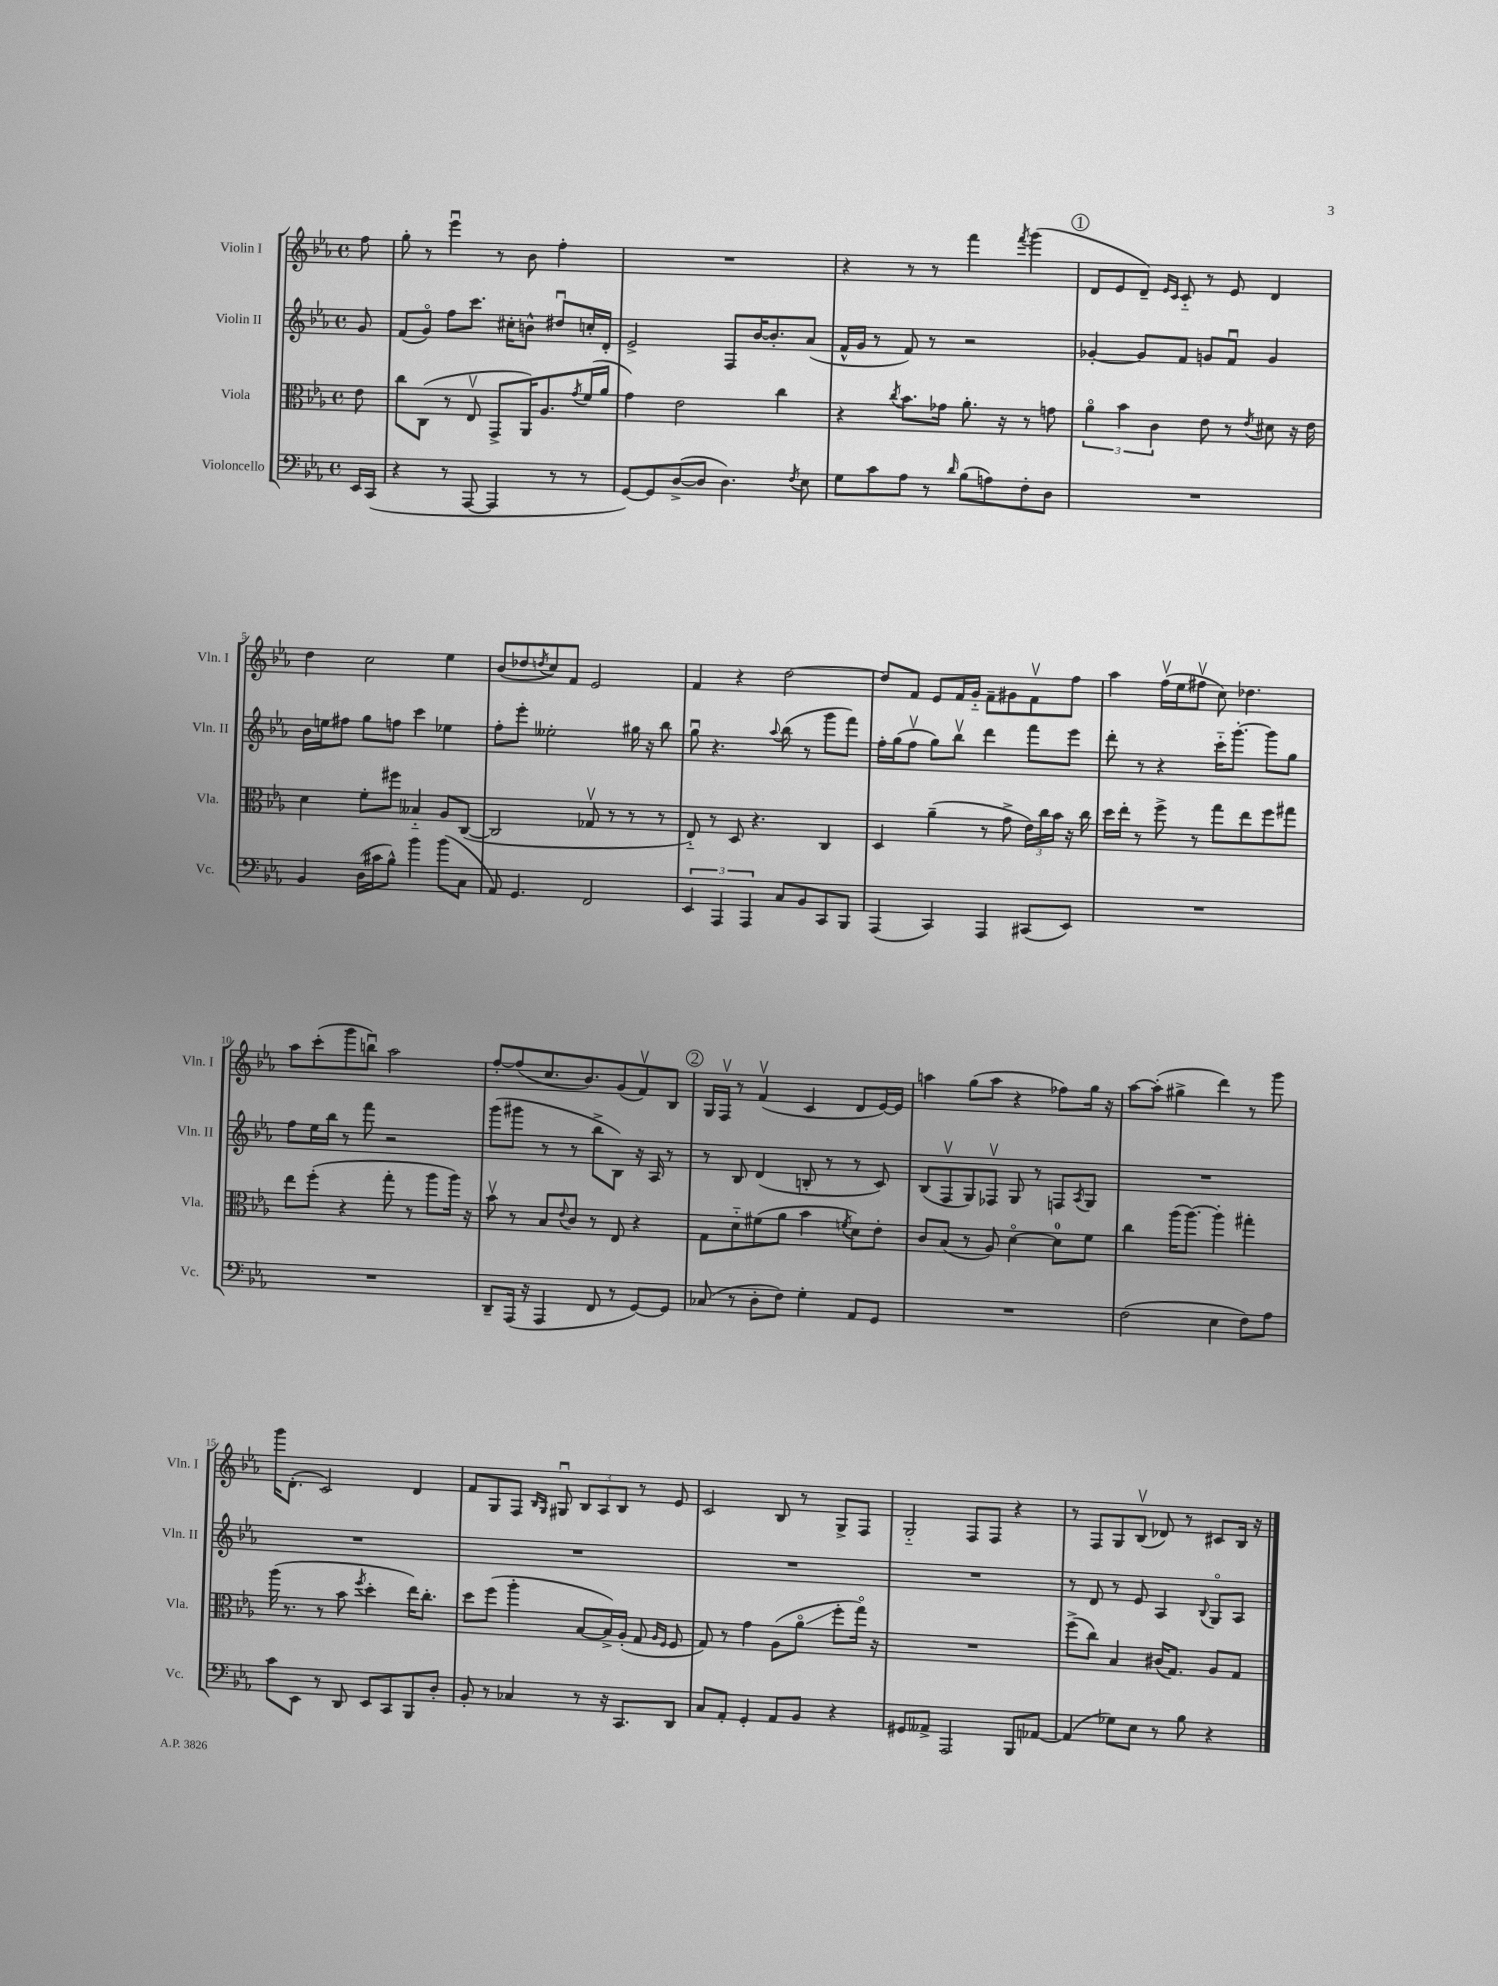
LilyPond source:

<<
\new StaffGroup <<
\new Staff = "s0" \with { instrumentName = "Violin I" shortInstrumentName = "Vln. I" } {
    \clef treble \key ees \major \defaultTimeSignature \time 4/4 \partial 8
    f''8 |
    g''8-. r8 ees'''4\downbow r8 bes'8 f''4-. |
    R1 |
    r4 r8 r8 f'''4 \acciaccatura { f'''8 } g'''4( |
    \mark \markup { \circle "1" } d'8 ees'8 d'8--) \grace { ees'16 c'16 } c'8-_ r8 ees'8 d'4 |
    d''4 c''2 ees''4 |
    bes'8( des''8 \acciaccatura { d''8 } c''8) f'8 ees'2 |
    f'4 r4 d''2~ |
    d''8 f'8 ees'8 f'16 g'16-_ f'8-- gis'8 f'8\upbow f''8 |
    aes''4 f''16\upbow( ees''16 fis''8\upbow c''8) des''4. |
    aes''8 c'''8-.( g'''8 b''8\downbow) aes''2 |
    f''8~-. f''8( c''8. bes'8.) g'8( f'8\upbow) bes8 |
    \mark \markup { \circle "2" } g16 f16\upbow r8 f'4\upbow( c'4 d'8 ees'16~) ees'16 |
    a''4 g''8( a''8 r4 fes''8) g''16 r16 |
    aes''8~ aes''8-.( gis''4-> d'''4) r8 g'''8 |
    g'''16 d'8.-.( c'2) d'4 |
    f'8 g8 f8 \grace { bes16 g16 } gis8\downbow \tuplet 3/2 { bes8 aes8 bes8 } r8 ees'8 |
    c'2 bes8 r8 g8-> f8 |
    g2-_ f8 f8 r4 |
    r8 f8 g8 bes8\upbow( des'8) r8 cis'8 bes16 r16 \bar "|." |
}
\new Staff = "s1" \with { instrumentName = "Violin II" shortInstrumentName = "Vln. II" } {
    \clef treble \key ees \major \defaultTimeSignature \time 4/4 \partial 8
    g'8 |
    f'8( g'8\flageolet) f''8 c'''8. cis''16-. b'8-^ dis''8\downbow c''16-. d'16-. |
    ees'2-> f8 bes'16~ bes'8.-. aes'8( |
    f'16-^ g'16 r8 f'8) r8 r2 |
    \mark \markup { \circle "1" } ges'4~-. ges'8 f'8 g'8 f'8\downbow g'4 |
    bes'16 e''16 fis''8 g''8 f''8 c'''4 ees''4 |
    f''8-. ees'''8-. eeses''2-. gis''16 r16 bes''8 |
    g''8\downbow r4. \appoggiatura { aes''8 } bes''8( r8 g'''8 f'''8) |
    f''16-. g''16( f''8\upbow g''8) bes''8\upbow d'''4 f'''8 ees'''8 |
    d'''8-. r8 r4 c'''16-_ g'''8.~-. g'''8 g''8 |
    f''8 ees''16 bes''16 r8 f'''8 r2 |
    g'''8( gis'''8 r8 r8 bes''8-> bes8) r16 aes16 r8 |
    \mark \markup { \circle "2" } r8 bes8 d'4( b8-. r8 r8 c'8) |
    bes8( f8\upbow g8) fes8\upbow g8 r8 f8 \acciaccatura { aes8 } g8 |
    R1 |
    R1 |
    R1 |
    R1 |
    R1 |
    r8 d'8 r8 ees'8 aes4 \appoggiatura { bes8 } g8\flageolet aes8 \bar "|." |
}
\new Staff = "s2" \with { instrumentName = "Viola" shortInstrumentName = "Vla." } {
    \clef alto \key ees \major \defaultTimeSignature \time 4/4 \partial 8
    ees'8 |
    c''8 c8( r8 ees8\upbow g,8-> aes,16) aes8. \acciaccatura { g'8 } f'16( aes'16 |
    g'4) ees'2 c''4 |
    r4 \acciaccatura { c''8 } bes'8. ges'16 aes'8.-. r16 r8 g'8 |
    \mark \markup { \circle "1" } \tuplet 3/2 { aes'4\flageolet bes'4 c'4 } ees'8 r8 \acciaccatura { ees'8 } dis'8 r16 ees'16 |
    d'4 f'8-. fis''8 beses4-_ aes8 c8~( |
    c2 ges8\upbow r8 r8 r8 |
    ees8-_) r8 d8 r4. c4 |
    d4 aes'4--( r8 g'8-> \tuplet 3/2 { ees'16) c''16 bes'16 } r16 c''16 |
    d''16 ees''16-. r8 f''8-> r8 g''8 ees''8 f''8 gis''8 |
    ees''8 f''8-.( r4 g''8-. r8 aes''8 aes''16) r16 |
    bes'8\upbow r8 bes8 \appoggiatura { ees'8 } c'8 r8 ees8 r4 |
    \mark \markup { \circle "2" } g8 d'8-_ fis'8( aes'8 bes'4 \acciaccatura { f'8 } d'8) ees'8-. |
    c'8 bes8( r8 aes8) d'4~\flageolet d'8-0 f'8 |
    c''4 aes''16( aes''8.~) aes''4-. gis''4-. |
    aes''16( r8. r8 bes'8 \acciaccatura { f''8 } d''4-. ees''16) c''8.-. |
    d''8 f''8( aes''4-. bes8~ bes16->) aes16-.( g8 \grace { aes16 f16 } f8 |
    g8) r8 g'4 aes8( aes'8\flageolet\glissando f''8-. g''16\flageolet) r16 |
    R1 |
    f''8->( c''8) bes4 cis'16( g8.) aes8 g8 \bar "|." |
}
\new Staff = "s3" \with { instrumentName = "Violoncello" shortInstrumentName = "Vc." } {
    \clef bass \key ees \major \defaultTimeSignature \time 4/4 \partial 8
    ees,16 c,16( |
    r4 r8 aes,,8~ aes,,4 r8 r8 |
    g,8~) g,8 d8~->( d8 d4.) \acciaccatura { f8 } ees8 |
    g8 c'8 aes8 r8 \grace { d'16 } bes8( a8) f8-. d8 |
    \mark \markup { \circle "1" } R1 |
    bes,4 d16( cis'16 bes8-^) bes'4 bes'8( c8 |
    aes,8) g,4. f,2 |
    \tuplet 3/2 { ees,4 aes,,4 aes,,4 } c8 bes,8 c,8 bes,,8 |
    aes,,4( c,4) aes,,4 cis,8( ees,8) |
    R1 |
    R1 |
    d,8-- aes,,16( r16 aes,,4 f,8 r8 g,8~) g,8 |
    \mark \markup { \circle "2" } ces8( r8 d8-. f8) g4-. aes,8 g,8 |
    R1 |
    f2( ees4 f8) aes8 |
    c'8 ees,8 r8 d,8 ees,8 c,8 bes,,8 d8-. |
    bes,8-. r8 ces4 r8 r16 c,8. d,8 |
    c8 aes,8-. g,4-. aes,8 bes,8 r4 |
    gis,8 aeses,8-> aes,,2 bes,,8 aes,8~ |
    aes,4( ges8) ees8 r8 bes8 r4 \bar "|." |
}
>>
>>
